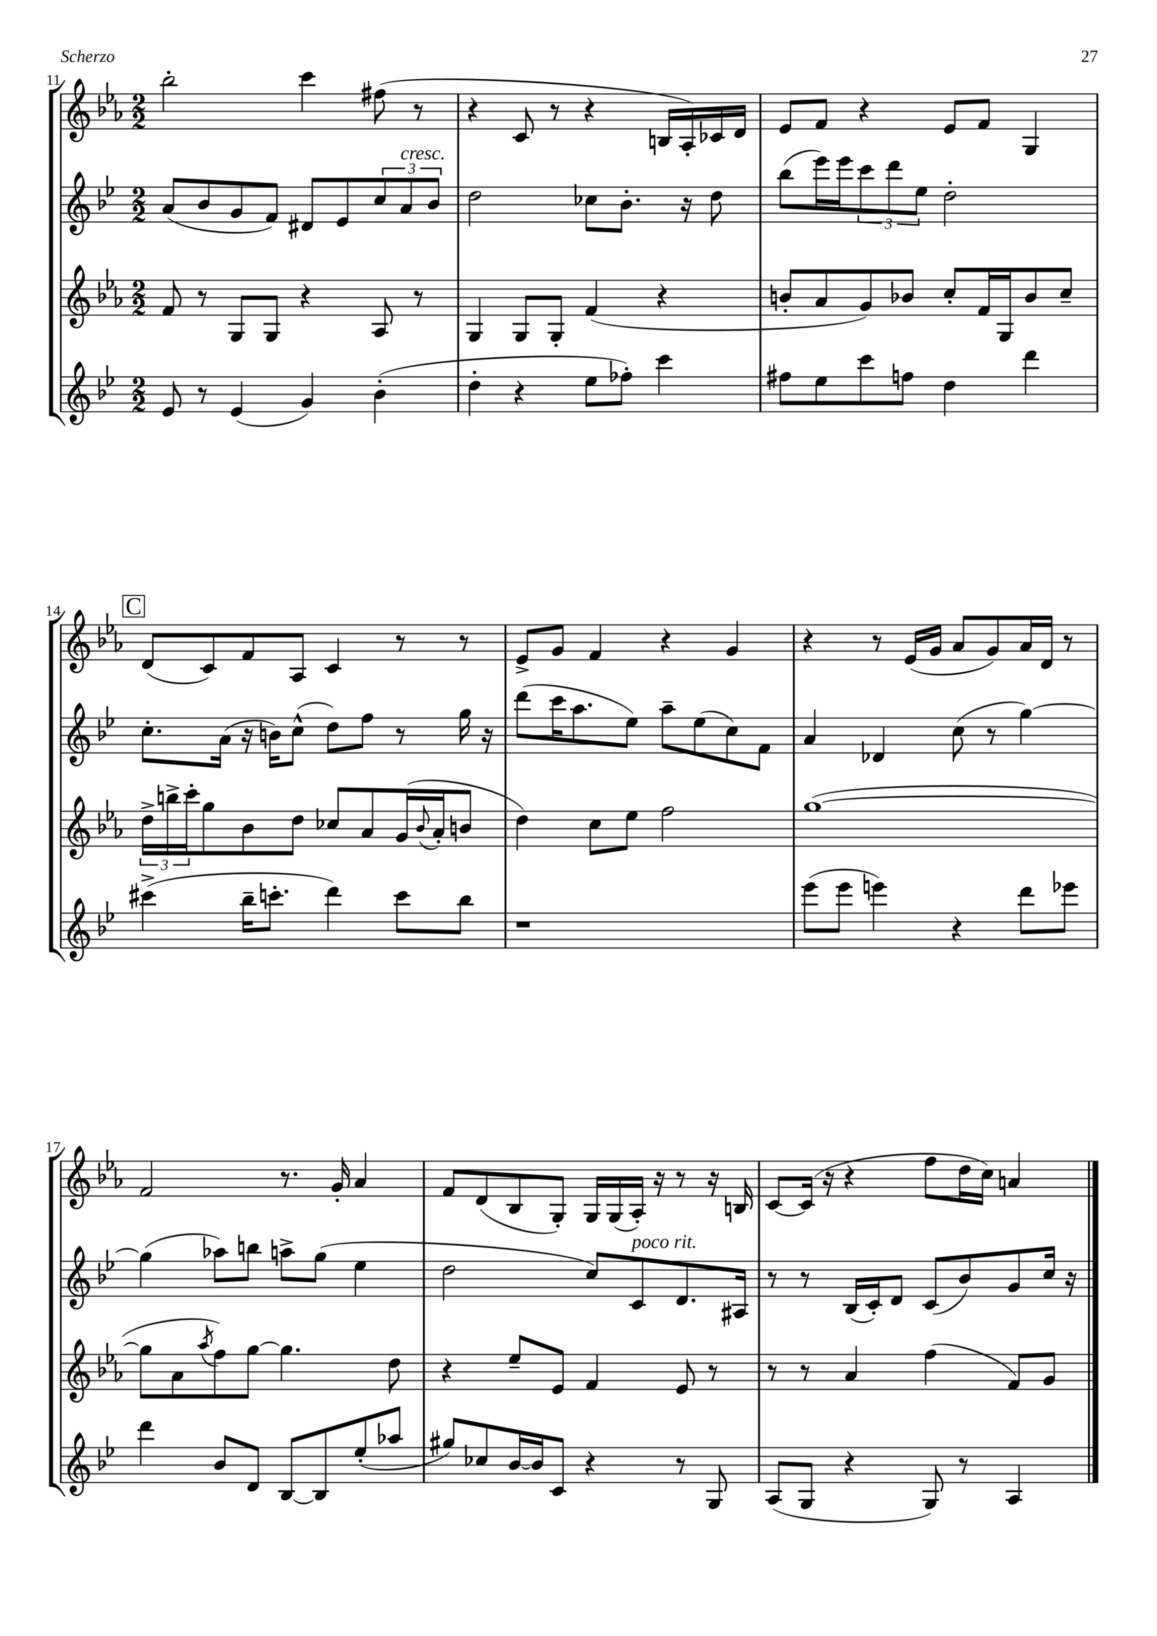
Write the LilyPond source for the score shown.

<<
\new StaffGroup <<
\new Staff = "s0" {
    \clef treble \key ees \major \numericTimeSignature \time 2/2
    bes''2-. c'''4 fis''8( r8 |
    r4 c'8 r8 r4 b16 aes16-.) ces'16 d'16 |
    ees'8 f'8 r4 ees'8 f'8 g4 |
    \mark \markup { \box "C" } d'8( c'8) f'8 aes8 c'4 r8 r8 |
    ees'8-> g'8 f'4 r4 g'4 |
    r4 r8 ees'16( g'16 aes'8 g'8) aes'16 d'16 r8 |
    f'2 r8. g'16-. aes'4 |
    f'8 d'8( bes8 g8-.) g16 g16( aes16-.) r16 r8 r16 b16 |
    c'8~ c'16( r16 r4 f''8 d''16 c''16) a'4 \bar "|." |
}
\new Staff = "s1" {
    \clef treble \key bes \major \numericTimeSignature \time 2/2
    a'8( bes'8 g'8 f'8) dis'8 ees'8 \tuplet 3/2 { c''8 a'8^\markup { \italic "cresc." } bes'8 } |
    d''2 ces''8 bes'8.-. r16 d''8 |
    bes''8( ees'''16) ees'''16 \tuplet 3/2 { c'''8 d'''8 ees''8 } d''2-. |
    \mark \markup { \box "C" } c''8.-. a'16( r16 b'16) c''8-^( d''8) f''8 r8 g''16 r16 |
    d'''8( c'''16 a''8. ees''8) a''8-- ees''8( c''8) f'8 |
    a'4 des'4 c''8( r8 g''4~) |
    g''4( aes''8) b''8 a''8-> g''8( ees''4 |
    d''2 c''8) c'8^\markup { \italic "poco rit." } d'8. ais16 |
    r8 r8 bes16( c'16-.) d'8 c'8( bes'8) g'8 c''16 r16 \bar "|." |
}
\new Staff = "s2" {
    \clef treble \key ees \major \numericTimeSignature \time 2/2
    f'8 r8 g8 g8 r4 aes8 r8 |
    g4 g8 g8-. f'4( r4 |
    b'8-. aes'8 g'8) bes'8 c''8-. f'16 g16 bes'8 c''8-- |
    \mark \markup { \box "C" } \tuplet 3/2 { d''16-> b''16-> c'''16-. } g''8 bes'8 d''8 ces''8 aes'8 g'16( \appoggiatura { bes'8 } aes'16-. b'8 |
    d''4) c''8 ees''8 f''2 |
    g''1~( |
    g''8 aes'8 \acciaccatura { aes''8 } f''8) g''8~ g''4. d''8 |
    r4 ees''8-- ees'8 f'4 ees'8 r8 |
    r8 r8 aes'4 f''4( f'8) g'8 \bar "|." |
}
\new Staff = "s3" {
    \clef treble \key bes \major \numericTimeSignature \time 2/2
    ees'8 r8 ees'4( g'4) bes'4-.( |
    d''4-. r4 ees''8 fes''8-.) c'''4 |
    fis''8 ees''8 c'''8 f''8 d''4 d'''4 |
    \mark \markup { \box "C" } cis'''4->( bes''16-- c'''8.-. d'''4) c'''8 bes''8 |
    r1 |
    ees'''8( ees'''8 e'''4) r4 d'''8 ees'''8 |
    d'''4 bes'8 d'8 bes8~ bes8 ees''8-.( aes''8 |
    gis''8) ces''8 bes'16~ bes'16 c'8 r4 r8 g8 |
    a8( g8 r4 g8) r8 a4 \bar "|." |
}
>>
>>
\layout { \context { \Score currentBarNumber = #11 } }
